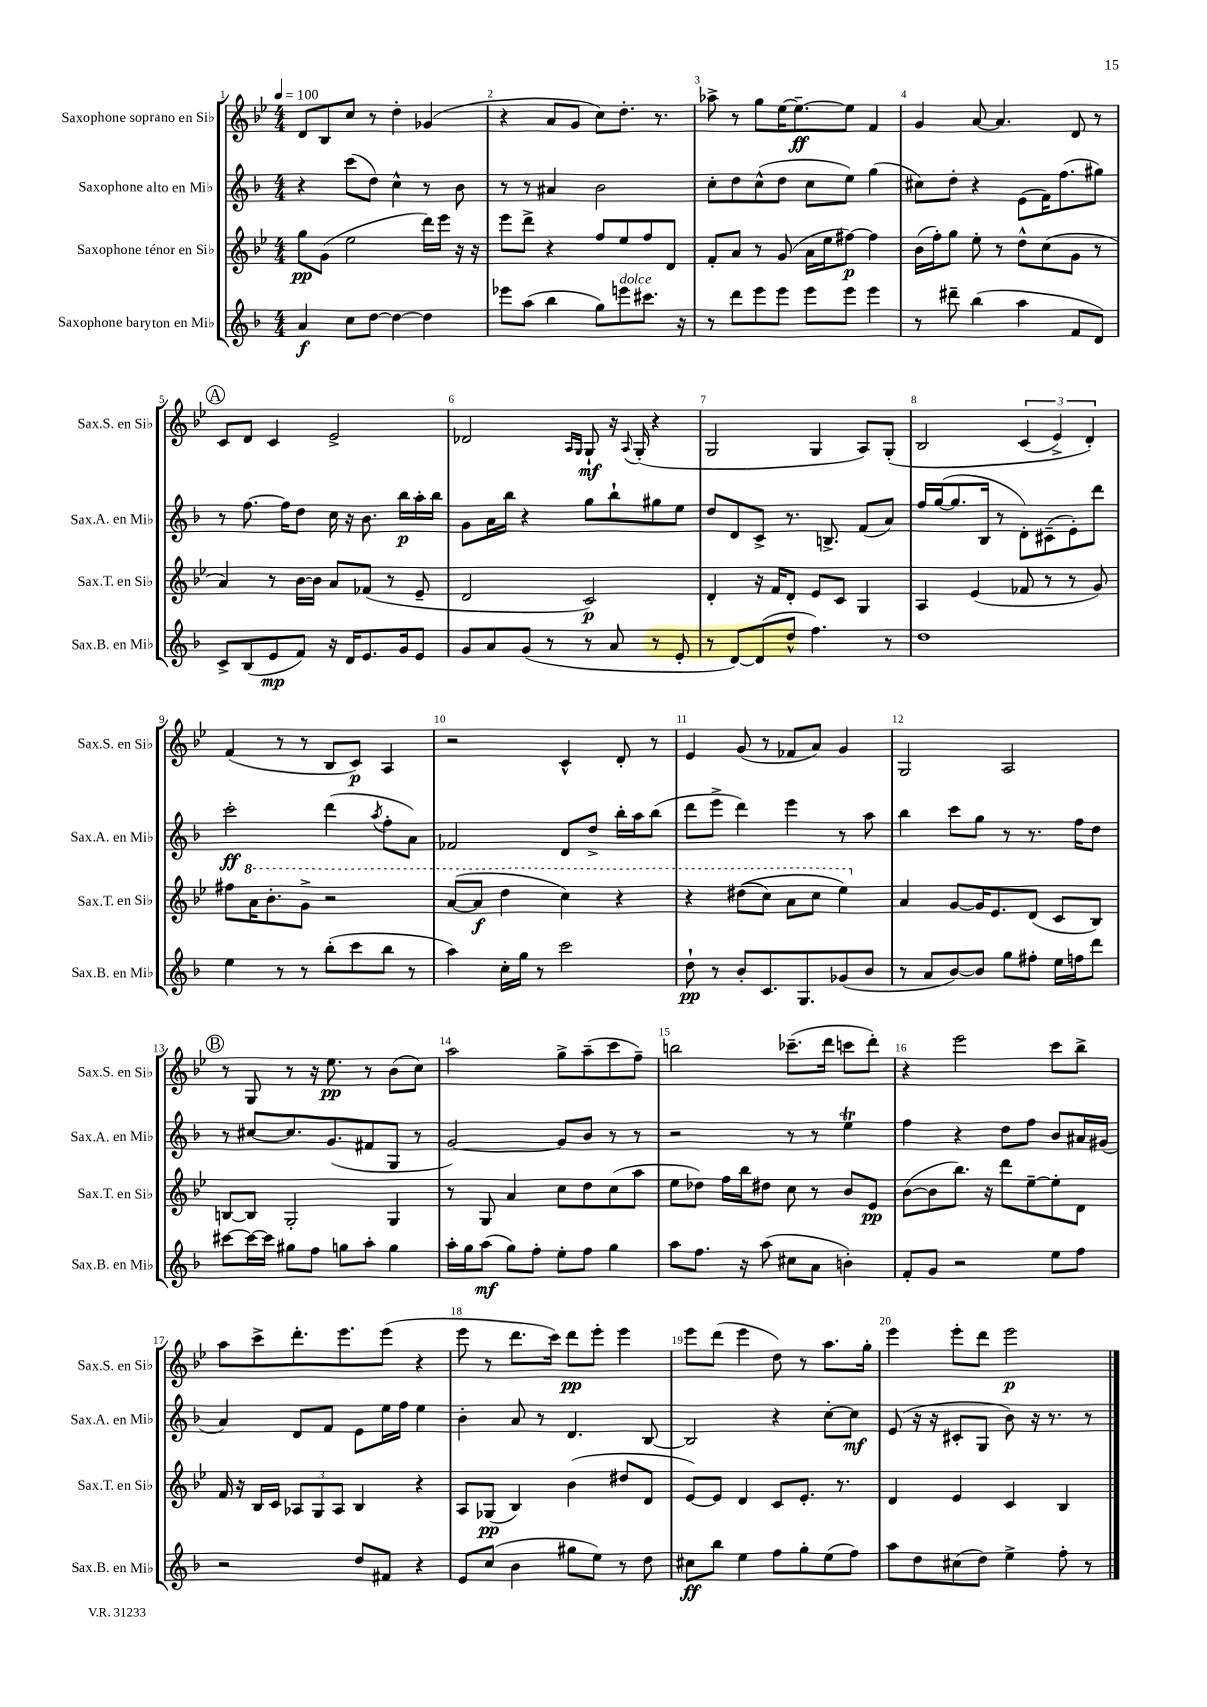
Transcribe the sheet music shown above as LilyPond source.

<<
\new StaffGroup <<
\new Staff = "s0" \with { instrumentName = "Saxophone soprano en Sib" shortInstrumentName = "Sax.S. en Sib" } {
    \clef treble \key bes \major \numericTimeSignature \time 4/4 \tempo 4 = 100
    d'8 bes8 c''8 r8 d''4-. ges'4( |
    r4 a'8 g'8 c''8) d''8.-. r8. |
    aes''8-> r8 g''8 ees''16~ ees''8.~--\ff ees''8 f'4 |
    g'4 a'8~ a'4. d'8 r8 |
    \mark \markup { \circle "A" } c'8 d'8 c'4 ees'2-> |
    des'2 \grace { a16 g16 } g8-!\mf r16 \appoggiatura { a8 } g16-.( r4 |
    g2 g4 a8) g8-.\( |
    bes2 \tuplet 3/2 { c'4( ees'4->) d'4-.\) } |
    f'4( r8 r8 bes8 c'8\p) a4 |
    r2 c'4-^ d'8-. r8 |
    ees'4 g'8( r8 fes'8 a'8) g'4 |
    g2 a2 |
    \mark \markup { \circle "B" } r8 g8 r8 r16 ees''8.\pp r8 bes'8( c''8) |
    a''2 g''8-> a''8--( c'''8 f''8--) |
    b''2 ces'''8.--( d'''16 c'''8 d'''8-.) |
    r4 ees'''2 c'''8 bes''8-> |
    a''8 c'''8-> d'''8.-. ees'''8. ees'''8( r4 |
    ees'''8 r8 d'''8. c'''16) d'''8\pp ees'''8-. ees'''4 |
    ees'''8 d'''8( ees'''4 d''8) r8 a''8. g''16-. |
    ees'''4 ees'''8-. d'''8 ees'''2\p \bar "|." |
}
\new Staff = "s1" \with { instrumentName = "Saxophone alto en Mib" shortInstrumentName = "Sax.A. en Mib" } {
    \clef treble \key f \major \numericTimeSignature \time 4/4
    r4 c'''8( d''8) c''4-^ r8 bes'8 |
    r8 r8 ais'4 bes'2 |
    c''8-. d''8 c''8-^( d''8 c''8 e''8) g''4( |
    cis''8) d''8-. r4 e'8( f'16) f''8.( gis''8) |
    \mark \markup { \circle "A" } r8 f''8.~ f''16 d''8 c''16 r16 bes'8. bes''16\p a''16-. bes''16 |
    g'8 a'16 bes''16 r4 g''8 bes''8-! gis''8 e''8 |
    d''8 d'8 c'8-> r8. b8.-> f'8( a'8) |
    f''16 g''16~( g''8. bes16 r8 d'8-.) cis'8--( e'8-.) d'''8 |
    c'''2-.\ff d'''4( \acciaccatura { a''8 } f''8-. a'8) |
    fes'2 d'8 d''8-> bes''16-. a''16 bes''8( |
    d'''8 e'''8-> d'''4) e'''4 r8 a''8 |
    bes''4 c'''8 g''8 r8 r8. f''16 d''8 |
    \mark \markup { \circle "B" } r8 cis''8~ cis''8. g'8.( fis'8 g8 r8 |
    g'2~) g'8 bes'8 r8 r8 |
    r2 r8 r8 e''4\trill |
    f''4 r4 d''8 f''8 bes'8 ais'16 gis'16( |
    a'4) d'8 f'8 e'8 e''16 f''16 e''4 |
    bes'4-. a'8 r8 d'4. bes8~ |
    bes2 r4 c''8~-. c''8\mf |
    e'8( r16 r16 cis'8-. g8 bes'8) r16 r8. r8 \bar "|." |
}
\new Staff = "s2" \with { instrumentName = "Saxophone ténor en Sib" shortInstrumentName = "Sax.T. en Sib" } {
    \clef treble \key bes \major \numericTimeSignature \time 4/4
    g''8\pp g'8( ees''2 d'''16) ees'''16 r16 r16 |
    ees'''8 d'''8-> r4 f''8 ees''8 f''8 d'8 |
    f'8-. a'8 r8 g'8( a'16 ees''16 fis''8~\p) fis''4 |
    bes'16( f''16-.) g''8 ees''8-. r8 d''8-^ c''8( g'8 r8 |
    \mark \markup { \circle "A" } a'4) r8 bes'16~ bes'16 a'8 fes'8( r8 ees'8-- |
    d'2 c'2\p) |
    d'4-. r16 f'16 d'8-. ees'8 c'8 g4 |
    a4 ees'4( fes'8 r8 r8 g'8) |
    fis''8 \ottava #1 a''16 bes''8.-. g''8-> r2 |
    a''8~( a''8\f d'''4 c'''4) r4 |
    r4 dis'''8(\( c'''8) a''8 c'''8 ees'''4\) \ottava #0 |
    a'4 g'8~ g'16 ees'8. d'8( c'8 bes8) |
    \mark \markup { \circle "B" } b8~ b8 g2-. g4 |
    r8 g8 a'4 c''8 d''8 c''8( a''8 |
    ees''8 des''8) f''16 bes''16 dis''8 c''8 r8 bes'8 ees'8\pp |
    bes'8~( bes'8 bes''8.) r16 d'''8 ees''8~-- ees''8-. d'8 |
    f'16 r16 bes16 c'16 \tuplet 3/2 { aes8 g8 aes8 } bes4 r4 |
    a8 ges8\pp( bes4) bes'4( dis''8 d'8 |
    ees'8~) ees'8 d'4 c'8 ees'8.-. r8. |
    d'4 ees'4 c'4 bes4 \bar "|." |
}
\new Staff = "s3" \with { instrumentName = "Saxophone baryton en Mib" shortInstrumentName = "Sax.B. en Mib" } {
    \clef treble \key f \major \numericTimeSignature \time 4/4
    a'4\f c''8 d''8~ d''4~ d''4 |
    ees'''8 a''8( bes''4 g''8) e'''8^\markup { \italic "dolce" } cis'''8. r16 |
    r8 d'''8 e'''8 e'''8 e'''8 e'''8 e'''4 |
    r8 dis'''8-- bes''4( a''4 f'8 d'8) |
    \mark \markup { \circle "A" } c'8-> bes8( e'8\mp f'8) r16 d'16 e'8. g'16 e'8 |
    g'8 a'8 g'8( r8 r8 a'8 r8 e'8-. |
    r8 d'8~) d'8( d''8-^ f''4.) r8 |
    d''1 |
    e''4 r8 r8 bes''8-.( c'''8 bes''8 r8 |
    a''4) c''16-. g''16 r8 c'''2 |
    d''8-!\pp r8 bes'8-. c'8. g8. ges'8( bes'8 |
    r8 a'8 bes'8~) bes'8 g''8 fis''8-. e''16 f''16 d'''8 |
    \mark \markup { \circle "B" } cis'''8~ cis'''16~ cis'''16 gis''8 f''8 g''8 a''8-. g''4 |
    a''16-. g''16 a''8\mf( g''8) f''8-. e''8-. f''8 g''4 |
    a''8 f''8. r16 a''8( cis''8 a'8 b'4-.) |
    f'8-. g'8 r2 e''8 f''8 |
    r2 d''8 fis'8 r4 |
    e'8 c''8( bes'4 gis''8 e''8) r8 d''8 |
    cis''8\ff bes''8 e''4 f''8 g''8-. e''8( f''8) |
    a''8 d''8 cis''8( d''8) e''4-> f''8-. r8 \bar "|." |
}
>>
>>
\layout { \context { \Score \override BarNumber.break-visibility = ##(#f #t #t) barNumberVisibility = #all-bar-numbers-visible } }
